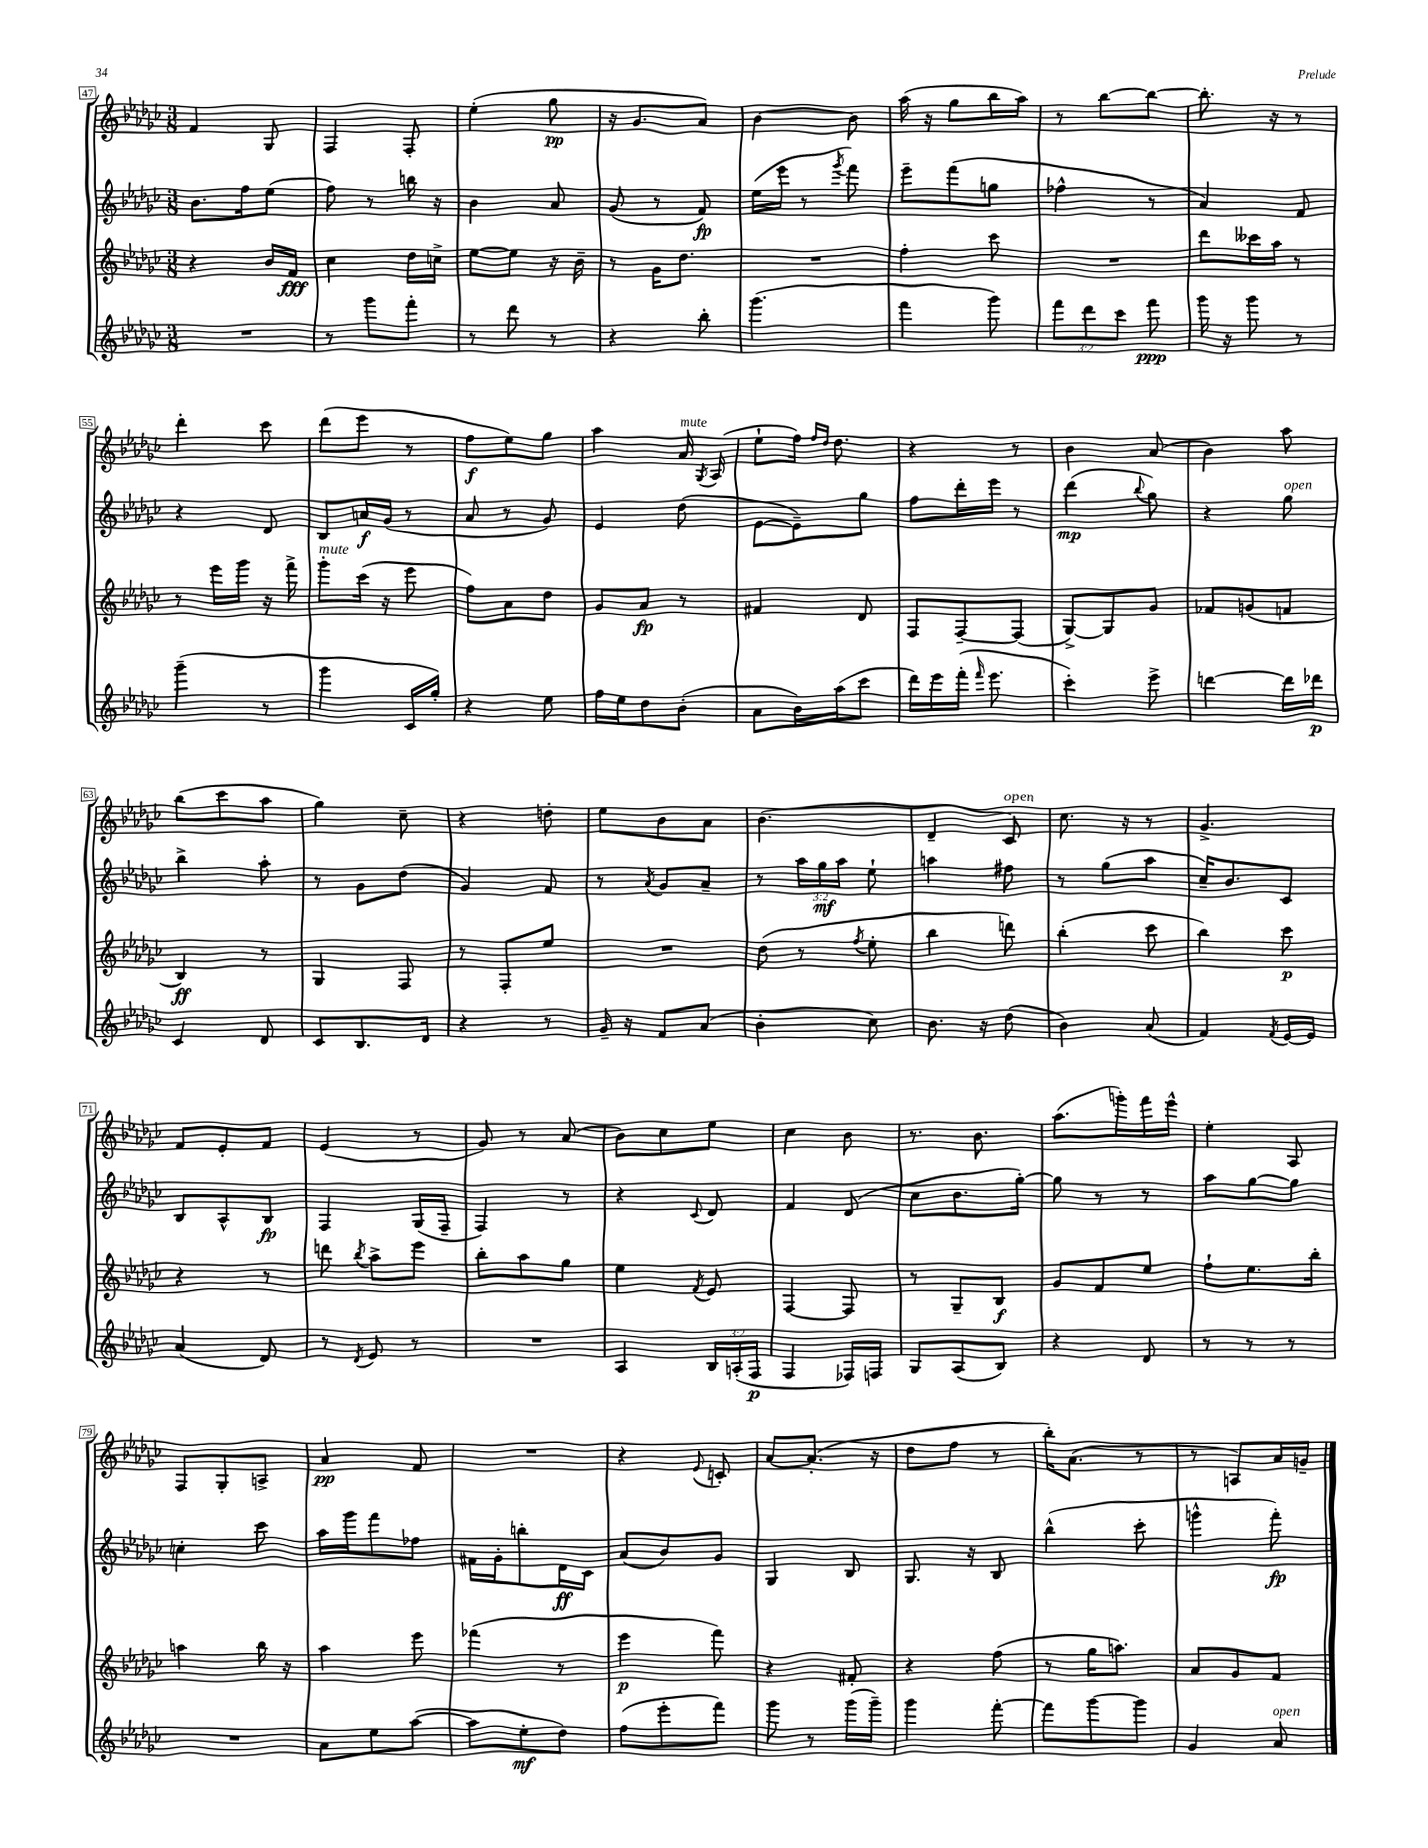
<<
\new StaffGroup <<
\new Staff = "s0" {
    \clef treble \key ges \major \numericTimeSignature \time 3/8
    \autoBeamOff f'4 ges8 |
    f4 f8-. |
    ees''4-.( ges''8\pp |
    r16 ges'8.[ aes'8]) |
    bes'4~ bes'8 |
    aes''16( r16 ges''8[ bes''16 aes''16]) |
    r8 bes''8[~ bes''8]~ |
    bes''8.-. r16 r8 |
    des'''4-. ces'''8 |
    des'''8[( ees'''8] r8 |
    f''8[\f ees''8) ges''8] |
    aes''4 aes'16^\markup { \italic "mute" } \acciaccatura { ges8 } aes16( |
    ees''8[-! f''16]) \grace { f''16[ des''16] } des''8. |
    r4 r8 |
    bes'4 aes'8( |
    bes'4) aes''8 |
    bes''8[( ces'''8 aes''8] |
    ges''4) ces''8-- |
    r4 d''8-. |
    ees''8[ bes'8 aes'8] |
    bes'4.( |
    des'4-- ces'8^\markup { \italic "open" }) |
    ces''8. r16 r8 |
    ges'4.-> |
    f'8[ ees'8-. f'8] |
    ees'4( r8 |
    ges'8) r8 aes'8( |
    bes'8[) ces''8 ees''8] |
    ces''4 bes'8 |
    r8. bes'8. |
    aes''8.[( g'''16-.) f'''16 ees'''16]-^ |
    ees''4-. aes8 |
    f8[ ges8-. a8]-> |
    aes'4\pp f'8 |
    R4. |
    r4 \appoggiatura { ees'8 } c'8-. |
    aes'8[~ aes'8.]-.( r16 |
    des''8[ f''8] r8 |
    bes''16[-.) aes'8.]( r8 |
    r8 a8[) aes'16 g'16]-- \bar "|." |
}
\new Staff = "s1" {
    \clef treble \key ges \major \numericTimeSignature \time 3/8 \override Staff.TupletNumber.text = #tuplet-number::calc-fraction-text
    \autoBeamOff bes'8.[ f''16 ees''8]( |
    f''8) r8 b''16 r16 |
    bes'4 aes'8 |
    ges'8( r8 f'8\fp) |
    ees''16[( ees'''16] r8 \acciaccatura { ges'''8 } f'''8) |
    ees'''8[-- f'''8( g''8] |
    fes''4-^ r8 |
    aes'4) f'8 |
    r4 des'8 |
    bes8[ a'16\f ges'16]( r8 |
    aes'8 r8 ges'8) |
    ees'4 des''8( |
    ees'8[~ ees'8--) ges''8] |
    f''8[ des'''16-. ees'''16] r8 |
    des'''4\mp( \appoggiatura { bes''8 } ges''8) |
    r4 ges''8^\markup { \italic "open" } |
    bes''4-> aes''8-. |
    r8 ges'8[ des''8]( |
    ges'4) f'8 |
    r8 \acciaccatura { aes'8 } ges'8[ aes'8]-- |
    r8 \tuplet 3/2 { aes''16[ ges''16\mf aes''16] } ees''8-! |
    a''4 fis''8 |
    r8 ges''8[( aes''8] |
    ces''16[--) bes'8. ces'8] |
    bes8[ aes8-^ bes8]\fp |
    f4 ges16[( f16]-- |
    f4) r8 |
    r4 \appoggiatura { ces'8 } des'8 |
    f'4 des'8( |
    ces''8[ bes'8. ges''16]~-.) |
    ges''8 r8 r8 |
    aes''8[ ges''8~ ges''8] |
    c''4-. ces'''8 |
    aes''16[ ges'''16 f'''8 fes''8] |
    fis'16[ ges'16-. b''8-. des'16\ff ces'16] |
    aes'8[( bes'8) ges'8] |
    ges4 bes8 |
    ges8. r16 bes8 |
    bes''4-^( ces'''8-. |
    g'''4-^ f'''8-.\fp) \bar "|." |
}
\new Staff = "s2" {
    \clef treble \key ges \major \numericTimeSignature \time 3/8
    \autoBeamOff r4 bes'16[ f'16]\fff |
    ces''4 des''16[ c''16]-> |
    ees''8[~ ees''8] r16 bes'16-- |
    r8 ges'16[ des''8.] |
    R4. |
    f''4-. ces'''8 |
    R4. |
    des'''8[ ceses'''16 aes''16] r8 |
    r8 ees'''16[ ges'''16] r16 f'''16-> |
    ges'''8[-.^\markup { \italic "mute" } ces'''16]( r16 ees'''8 |
    f''8[) aes'8 des''8] |
    ges'8[ aes'8]\fp r8 |
    fis'4 des'8 |
    f8[ f8~-- f8]( |
    ges8[~->) ges8 ges'8] |
    fes'8[ g'8( f'8] |
    bes4\ff) r8 |
    ges4 f8 |
    r8 f8[-. ees''8] |
    R4. |
    des''8( r8 \acciaccatura { f''8 } ees''8-. |
    bes''4 d'''8) |
    bes''4-.( ces'''8 |
    bes''4) ces'''8\p |
    r4 r8 |
    d'''8 \acciaccatura { bes''8 } aes''8[-> ees'''8] |
    bes''8[-. aes''8 ges''8] |
    ees''4 \acciaccatura { f'8 } ees'8 |
    f4~ f8 |
    r8 ges8[-- bes8]\f |
    ges'8[ f'8 ees''8] |
    f''8[-! ees''8. bes''16]-. |
    a''4 bes''16 r16 |
    aes''4 ees'''8 |
    fes'''4( r8 |
    ees'''4\p f'''8) |
    r4 fis'8-. |
    r4 f''8( |
    r8 ges''16[ a''8.]) |
    aes'8[ ges'8 f'8] \bar "|." |
}
\new Staff = "s3" {
    \clef treble \key ges \major \numericTimeSignature \time 3/8 \override Staff.TupletNumber.text = #tuplet-number::calc-fraction-text
    \autoBeamOff R4. |
    r8 ges'''8[ f'''8]-. |
    r8 des'''8 r8 |
    r4 bes''8-. |
    ges'''4.( |
    f'''4 ges'''8) |
    \tuplet 3/2 { f'''8[ des'''8 ces'''8] } f'''8\ppp |
    ges'''16 r16 ges'''8 r8 |
    ges'''4--( r8 |
    ges'''4 ces'16[ ges''16]-.) |
    r4 ees''8 |
    f''16[ ees''16 des''8 bes'8]-.( |
    aes'8[ bes'16) aes''16( ces'''8] |
    des'''16[) ees'''16 f'''16]-.( \grace { f'''16 } ees'''8. |
    ces'''4-.) ees'''8-> |
    d'''4~ d'''16[ des'''16]\p |
    ces'4 des'8 |
    ces'8[ bes8. des'16] |
    r4 r8 |
    ges'16-- r16 f'8[ aes'8]( |
    bes'4-. ces''8) |
    bes'8. r16 des''8( |
    bes'4) aes'8( |
    f'4) \acciaccatura { f'8 } ees'16[~ ees'16] |
    aes'4( des'8) |
    r8 \acciaccatura { des'8 } ees'8 r8 |
    R4. |
    aes4 \tuplet 3/2 { bes16[ a16-.( f16]\p } |
    f4 fes16[) f16] |
    ges8[ aes8( bes8]) |
    r4 des'8 |
    r8 r8 r8 |
    R4. |
    aes'8[ ees''8 aes''8]~( |
    aes''8[ ees''8-.\mf des''8]) |
    f''8[( ees'''8-. f'''8]) |
    ges'''8 r8 ges'''16[( ges'''16]--) |
    ges'''4 f'''8~-. |
    f'''8[ ges'''8~ ges'''8] |
    ges'4 aes'8^\markup { \italic "open" } \bar "|." |
}
>>
>>
\layout { \context { \Score currentBarNumber = #47 \override BarNumber.stencil = #(make-stencil-boxer 0.1 0.3 ly:text-interface::print) } }
